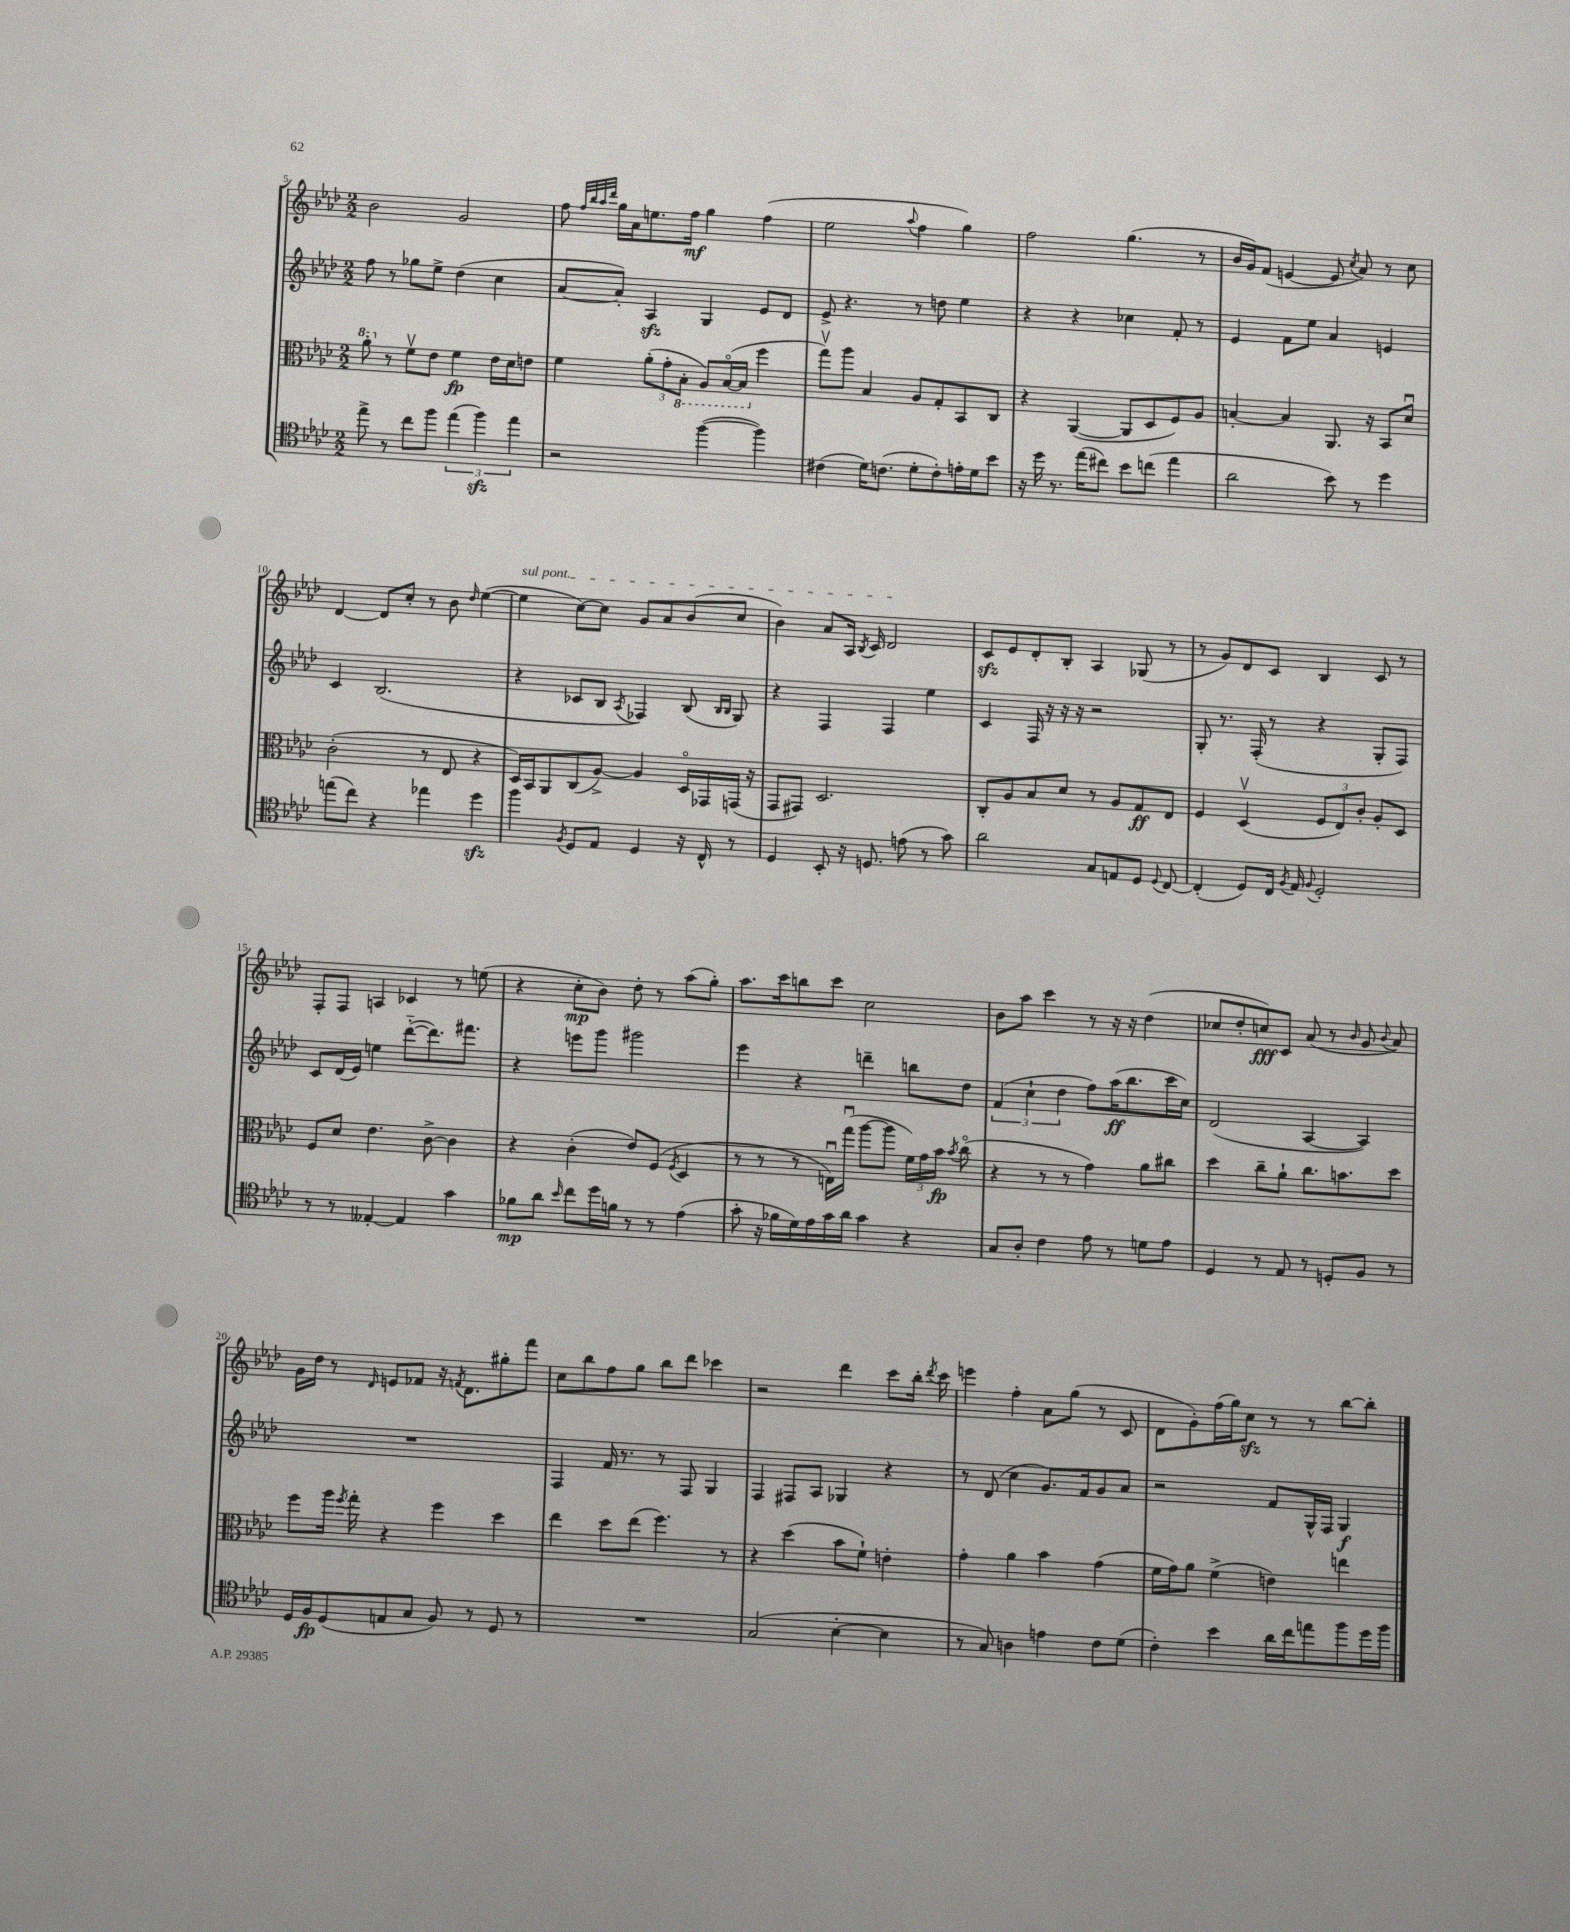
<<
\new StaffGroup <<
\new Staff = "s0" {
    \clef treble \key aes \major \numericTimeSignature \time 2/2
    \autoBeamOff bes'2 g'2 |
    f''8 \grace { f''32[ bes''32 aes''32 des'''32] } g''16[ aes'16 e''8. f''16]\mf g''4 f''4( |
    ees''2 \appoggiatura { aes''8 } f''4 g''4) |
    f''2 g''4.( r8 |
    bes'16[ g'16) f'8]( e'4~ e'8 \acciaccatura { c''8 } aes'8) r8 c''8 |
    des'4~ des'8[ c''8]-. r8 bes'8 \grace { des''16 } ees''4~( |
    \once \override TextSpanner.bound-details.left.text = \markup { \italic "sul pont." } ees''4\startTextSpan c''8[~) c''8] g'8[ aes'8 bes'8( c''8] |
    bes'4) aes'8[ aes16] \acciaccatura { bes8 } c'16 des'2\stopTextSpan |
    c'8[\sfz ees'8 des'8-. bes8]-. aes4 ges8( r8 |
    r8 g'8[) des'8 c'8] bes4 c'8 r8 |
    f8[-. f8] a4 ces'4 r8 e''8( |
    r4 c''8[-.\mp bes'8]) des''8-. r8 aes''8[( g''8]-.) |
    aes''8.[ c'''16 b''8 c'''8] c''2 |
    bes'8[ aes''8] c'''4 r8 r16 r16 des''4( |
    ces''8[ des''8-. c''8\fff) c'8] aes'8( r8 \grace { bes'16 } g'8 \appoggiatura { bes'8 } aes'8) |
    g'16[ des''16] r8 \grace { des'16 } e'8[ fes'8] r16 \acciaccatura { f'8 } des'8.[ gis''8-. f'''8] |
    c''8[ bes''8 f''8 g''8] bes''8[ des'''8] ces'''4 |
    r2 des'''4 c'''8[ bes''16]-. \acciaccatura { des'''8 } c'''16 |
    e'''4 f''4-. aes'8[ g''8]( r8 c'8 |
    des'8[ g'8-.) f''16( g''16) c''8]\sfz r8 r8 bes''8[~ bes''8]-. \bar "|." |
}
\new Staff = "s1" {
    \clef treble \key aes \major \numericTimeSignature \time 2/2
    \autoBeamOff f''8 r8 ges''8[ ees''8]-> des''4( c''4 |
    aes'8[~ aes'8]-.) aes4\sfz g4 ees'8[ des'8] |
    ees'8-> r4. r8 d''8 ees''4 |
    r4 r4 ces''4 f'8-. r8 |
    ees'4 f'8[ ees''8] aes'4 e'4 |
    c'4 bes2.( |
    r4 ces'8[ bes8] \acciaccatura { aes8 } fes4) bes8( \grace { bes16[ bes16] } g8) |
    r4 f4 f4 ees''4 |
    c'4 f16 r16 r16 r16 r2 |
    g8-. r8. f16-.( r8 r4 g8[-. f8]) |
    c'8[ des'16( ees'16]) e''4 des'''8[~-_( des'''8.) fis'''8.] |
    r4 e'''8[ g'''8] gis'''2 |
    ees'''4 r4 d'''4-- b''8[ des''8] |
    \tuplet 3/2 { f'4( c''4-! des''4 } f''8[) aes''16\ff( bes''8. c'''16 c''16]) |
    des'2( aes4~ aes4) |
    R1 |
    f4 f'16 r8. r8 f8 g4 |
    f4 fis8[ aes8] ges4 r4 |
    r8 des'8( c''4 g'8.[) f'16 g'8 aes'8] |
    r2 f'8[ g16-^ f16] g4\f \bar "|." |
}
\new Staff = "s2" {
    \clef alto \key aes \major \numericTimeSignature \time 2/2
    \autoBeamOff \ottava #1 aes''8-. \ottava #0 r8 f'8[\upbow ees'8] f'4\fp ees'16[ des'16 e'8] |
    f'4 \tuplet 3/2 { aes'8[-.( g'8-. \ottava #-1 bes,8]-. } aes,8[) bes,16~\flageolet( bes,16] \ottava #0 f''4 |
    g''8[\upbow) aes''8] bes4 aes8[ g8-. bes,8 c8] |
    r4 aes,4~( aes,8[ des8 f8) aes8] |
    b4~-. b4 aes,8. r16 bes,8[ des'8]\downbow |
    c'2-.( r8 ees8 r4 |
    des16[) bes,16 aes,8 c8( aes8]~->) aes4 des16[\flageolet ges,16 g,16]( r16 |
    g,8[ gis,8]) des2. |
    c8[-. aes8 bes8 des'8] r8 aes8[ g8\ff ees8] |
    f4 des4\upbow( \tuplet 3/2 { f8[ ees8) c'8]-. } aes8[-. des8] |
    f8[ des'8] ees'4. c'8~-> c'4 |
    r4 c'4-.( ees'8[) f8]( \acciaccatura { f8 } des4 |
    r8 r8 r8 e16[\downbow) g''16]\downbow( aes''8[~ aes''8] \tuplet 3/2 { f'16[) g'16 bes'16]\fp } \acciaccatura { bes'8 } c''8\flageolet( |
    r4 r8 r8 g'4) aes'8[ cis''8] |
    des''4 c''8[-- aes'8]-! c''8.[ b'8. des''8] |
    f''8[ aes''16] \acciaccatura { f''8 } g''16-. r4 f''4 des''4 |
    ees''4 des''8[ ees''8]( f''4.) r8 |
    r4 des''4( bes'8[ f'8]-!) e'4-. |
    g'4-. aes'4 bes'4 g'4( |
    f'16[ g'16) aes'8] f'4->( e'4) e''4 \bar "|." |
}
\new Staff = "s3" {
    \clef tenor \key aes \major \numericTimeSignature \time 2/2
    \autoBeamOff ees''8-> r8 c''8[ f''8] \tuplet 3/2 { ees''4( f''4\sfz) ees''4 } |
    r2 f''4~( f''4) |
    cis'4( des'16[) c'8.]( des'8[-. c'8-.) e'16-. des'16 bes'8] |
    r16 des''16 r8. ees''16[( cis''8]) bes'8[ c''8]( ees''4 |
    aes'2 bes'8) r8 des''4 |
    e''8[( c''8]) r4 ees''4 des''4\sfz |
    f''4 \acciaccatura { f8 } des8[ ees8] des4 r16 c16-^ r8 |
    des4 bes,8-. r16 d8. e'8( r8 g'8) |
    aes'2 g8[ e8 des8] \appoggiatura { des8 } c8~ |
    c4-.( des8[) c16] \acciaccatura { f8 } ees16 \appoggiatura { f8 } des2-. |
    r8 r8 eeses4~-. eeses4 g'4 |
    fes'8[\mp aes'8] \grace { bes'16 } c''8[ des''16 f'16] r8 r8 ees'4( |
    g'8-. r16 fes'16[ des'16) ees'16 g'16 aes'16] g'4 r4 |
    g8[ aes8]-. c'4 ees'8 r8 d'8[ ees'8] |
    des4 r8 ees8 r8 d8[-. f8] r8 |
    des16[ f16\fp des8( e8 g8] f8) r8 des8 r8 |
    R1 |
    g2( bes4~-. bes4 |
    r8 g8) a4 e'4 c'8[ des'8]( |
    c'4-.) bes'4 aes'16[ c''16 e''8 f''8 des''16 f''16] \bar "|." |
}
>>
>>
\layout { \context { \Score currentBarNumber = #5 } }
